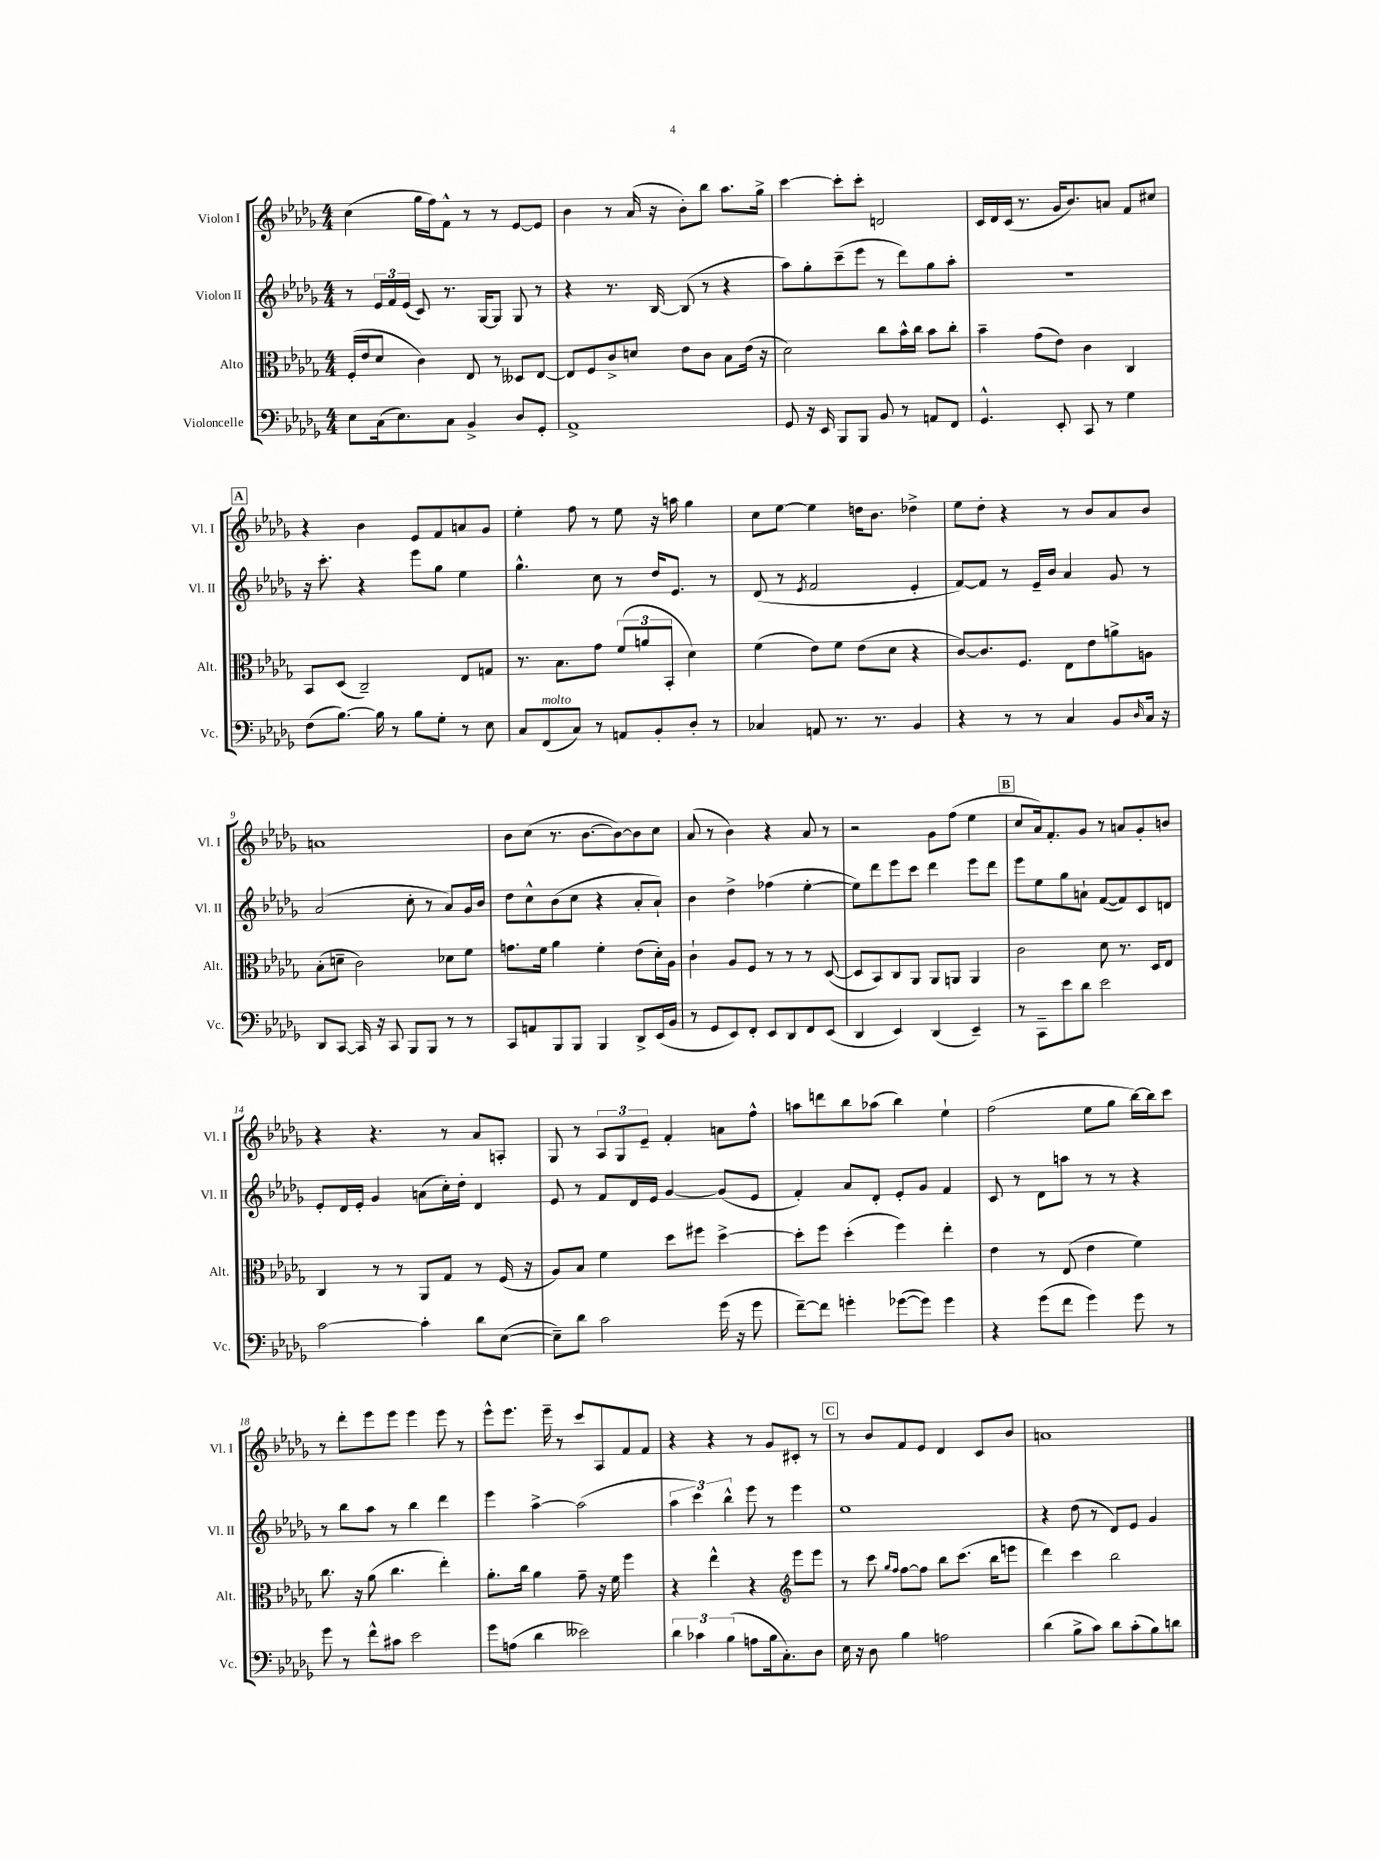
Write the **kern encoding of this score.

**kern	**kern	**kern	**kern
*staff4	*staff3	*staff2	*staff1
*clefF4	*clefC3	*clefG2	*clefG2
*k[b-e-a-d-g-]	*k[b-e-a-d-g-]	*k[b-e-a-d-g-]	*k[b-e-a-d-g-]
*M4/4	*M4/4	*M4/4	*M4/4
8E-	(16F'	8r	(4cc
.	16e-	.	.
(16C	8d-	24e-	.
.	.	24f	.
8.E-)	.	.	.
.	.	(24e-	.
.	4c)	8c)	16gg-
.	.	.	16ff)
8C	.	8.r	8f^^
4BB-^	8E-	.	8r
.	.	[16G-	.
.	8r	8G-]	8r
8D-	8D--	8G-	[8e-
8GG-'	[8E-	8r	8e-]
=	=	=	=
1AA-^	8E-]	4r	4b-
.	8F	.	.
.	8c^	8.r	8r
.	8d	.	(16a-
.	.	[16B-	16r
.	8e-	(8B-]	8b-')
.	8c	8r	8bb-
.	8B-	4r	8.aa-
.	(16e-	.	.
.	16r	.	16gg-^
=	=	=	=
8GG-	2d-)	8aa-)	[4ccc
16r	.	8gg-'	.
16EE-	.	.	.
8BBB-	.	(8ccc~	8ccc']
8BBB-	.	8eee-	8ccc'
8BB-	8cc	8r	2d
8r	16b-^^	8ddd-)	.
.	16cc	.	.
8AA	8b-	8gg-	.
8FF	8cc'	8aa-'	.
=	=	=	=
4.GG-^^	4b-~	1r	16c
.	.	.	16d-
.	.	.	(16c
.	.	.	8.r
.	(8g-	.	.
8EE-'	8e-)	.	16g-
.	.	.	8.b-)
8CC	4c	.	.
8r	.	.	8a
4G-	4C	.	8f
.	.	.	8cc#
=	=	=	=
(8F	8BB-	16r	4r
.	.	8.ccc'	.
[8.B-)	(8D-	.	.
.	2C~)	4r	4b-
16B-]	.	.	.
8r	.	.	.
8B-	.	8eee-	8e-
8G-'	.	8gg-	8f
8r	8E-	4ee-	8a
8E-	8G	.	8g-
=	=	=	=
8C	8.r	4.gg-^^	4ee-'
(8FF	.	.	.
.	8.B-	.	.
8C)	.	.	8ff
8r	8g-	8cc	8r
8AA	(12f	8r	8ee-
.	12a	.	.
8BB-'	.	16dd-	16r
.	12BB-'	.	.
.	.	8.e-	16aa
8D-'	4d-)	.	4gg-
8r	.	8r	.
=	=	=	=
4C-	(4f	(8d-	8cc
.	.	8r	[8ee-
.	.	8qe-	.
8AA	8e-)	2f	4ee-]
8.r	8f	.	.
.	(8e-	.	16dd
8.r	.	.	8.b-
.	8d-	.	.
4BB-	4r	4e-'	4dd-^
=	=	=	=
4r	[8c)	[8f)	8ee-
.	8.c]	8f]	8dd-'
8r	.	8r	4r
.	8.F	.	.
8r	.	16e-~	.
.	.	16b-	.
4C	8E-	4a-	8r
.	8e-	.	8b-
8BB-	8a^	8g-	8a-
16qqD-	.	.	.
16C	8A	8r	8b-
16r	.	.	.
=	=	=	=
8DD-	(8B-'	(2a-	1a
[8CC	8d~	.	.
16CC]	2c)	.	.
16r	.	.	.
8CC	.	.	.
8BBB-	.	8cc'	.
8BBB-	.	8r	.
8r	8d-	8a-)	.
8r	8f	16g-	.
.	.	16b-	.
=	=	=	=
8CC	8.g	8dd-	8b-
8AA	.	8cc^^	(8cc
.	16f	.	.
8BBB-	4a-	(8b-	8.r
8BBB-	.	8cc	.
.	.	.	[8.b-
4BBB-	4f'	4r	.
.	.	.	8b-_)
8DD-^	(8e-	8a-'	8b-]
(16EE-	16d-')	8a-`)	8cc
16BB-	16A-	.	.
=	=	=	=
8r	4c`	4b-	(8a-
8GG-	.	.	8r
8EE-)	8A-	4dd-^	4b-)
8FF'	8F	.	.
8EE-	8r	(4ff-	4r
8DD-	8r	.	.
8FF	8r	[4ee-'	8a-
(8EE-	([8D-	.	8r
=	=	=	=
4DD-	8D-]	8ee-])	2r
.	8BB-)	8ddd-	.
4EE-)	8C	8eee-	.
.	8AA-	8ccc	.
(4DD-	8AA-	4ddd-	8g-
.	8AA	.	(8ff
4EE-~)	4AA	8eee-	4ee-
.	.	8ddd-	.
=	=	=	=
8r	2c	8eee-	8cc
8CC~	.	8ee-	16a-)
.	.	.	8.f'
8e-	.	8gg-	.
8d-	.	8a`	8g-
2e-	8d-	([8f	8r
.	8.r	8f])	8a
.	.	8c	8g-'
.	16D-	.	.
.	8E-	8d	8b
=	=	=	=
[2c	4C	8e-'	4r
.	.	16d-	.
.	.	16e-'	.
.	8r	4g-	4.r
.	8r	.	.
4c']	8AA-	(8a	.
.	8G-	16cc')	8r
.	.	16dd-'	.
8d-	8r	4d-	8a-
([8E-	(16F	.	8A'
.	16r	.	.
=	=	=	=
8E-~])	8A-)	8e-	8G-
8d-	8B-	8r	8r
2c	4f	8f	12A-
.	.	.	12G-
.	.	16d-	.
.	.	.	12e-~
.	.	16e-	.
.	8dd-	[4g-	4f'
.	8ff#	.	.
(16g-	[4dd-^	(8g-]	8a
16r	.	.	.
8g-	.	8e-	8ff^^
=	=	=	=
[8f~)	8dd-']	4f')	8aa
8f]	8ff	.	8ddd
4g'	(4dd-'	8a-	8bb-
.	.	8d-'	(8aa-
([8g-	4ff)	8e-'	4bb-)
8g-])	.	8g-	.
4g-	4ee-'	4f	4ee-`
=	=	=	=
4r	4e-	8c	(2ff
.	.	8r	.
(8g-	8r	8d-	.
8f	(8E-	8aa	.
4g-)	4e-	8r	8ee-
.	.	8r	8gg-
8g-	4f)	4r	[16bb-)
.	.	.	16bb-]
8r	.	.	8ccc
=	=	=	=
8g-	8.cc	8r	8r
8r	.	8bb-	8ddd-'
.	16r	.	.
8f^^	(8a-	8aa-	8eee-
8c#	4.cc	8r	8eee-
2e-	.	4bb-	4eee-
.	4ee-')	4ddd-	8eee-
.	.	.	8r
=	=	=	=
8g-	8.a-'	4eee-	8eee-^^
(8A	.	.	8.eee-
.	16cc	.	.
4d-	4a-	[4aa-^	.
.	.	.	16eee-~
.	.	.	8r
2e--)	8g-~	(2aa-]	8ccc
.	16r	.	8A-
.	16f	.	.
.	4ff	.	8f
.	.	.	8f
=	=	=	=
6d-	4r	6aa-	4r
6c-	.	6ccc)	.
.	4ee-^^	.	4r
(6B-	.	6bb-^^	.
8A	4r	8eee-	8r
16B-	.	8r	8g-
8.C')	.	.	.
*	*clefG2	*	*
.	8eee-	4eee-	8c#'
8D-	8eee-	.	8r
=	=	=	=
16E-	8r	1ee-	8r
16r	.	.	.
8D-	8ccc	.	8b-
.	16qqgg-	.	.
.	16qqff	.	.
4B-	[8ff	.	8f
.	8ff]	.	8e-
2A	8bb-	.	4d-
.	(8.ccc	.	.
.	.	.	8c
.	16bb-	.	.
.	8eee	.	8b-
=	=	=	=
(4d-	4ddd-)	4r	1a
8B-^	4ccc	(8dd-	.
8c)	.	8r	.
8d-	2bb-	8d-)	.
(8c'	.	8e-	.
8B-)	.	4g-	.
8d	.	.	.
==	==	==	==
*-	*-	*-	*-
